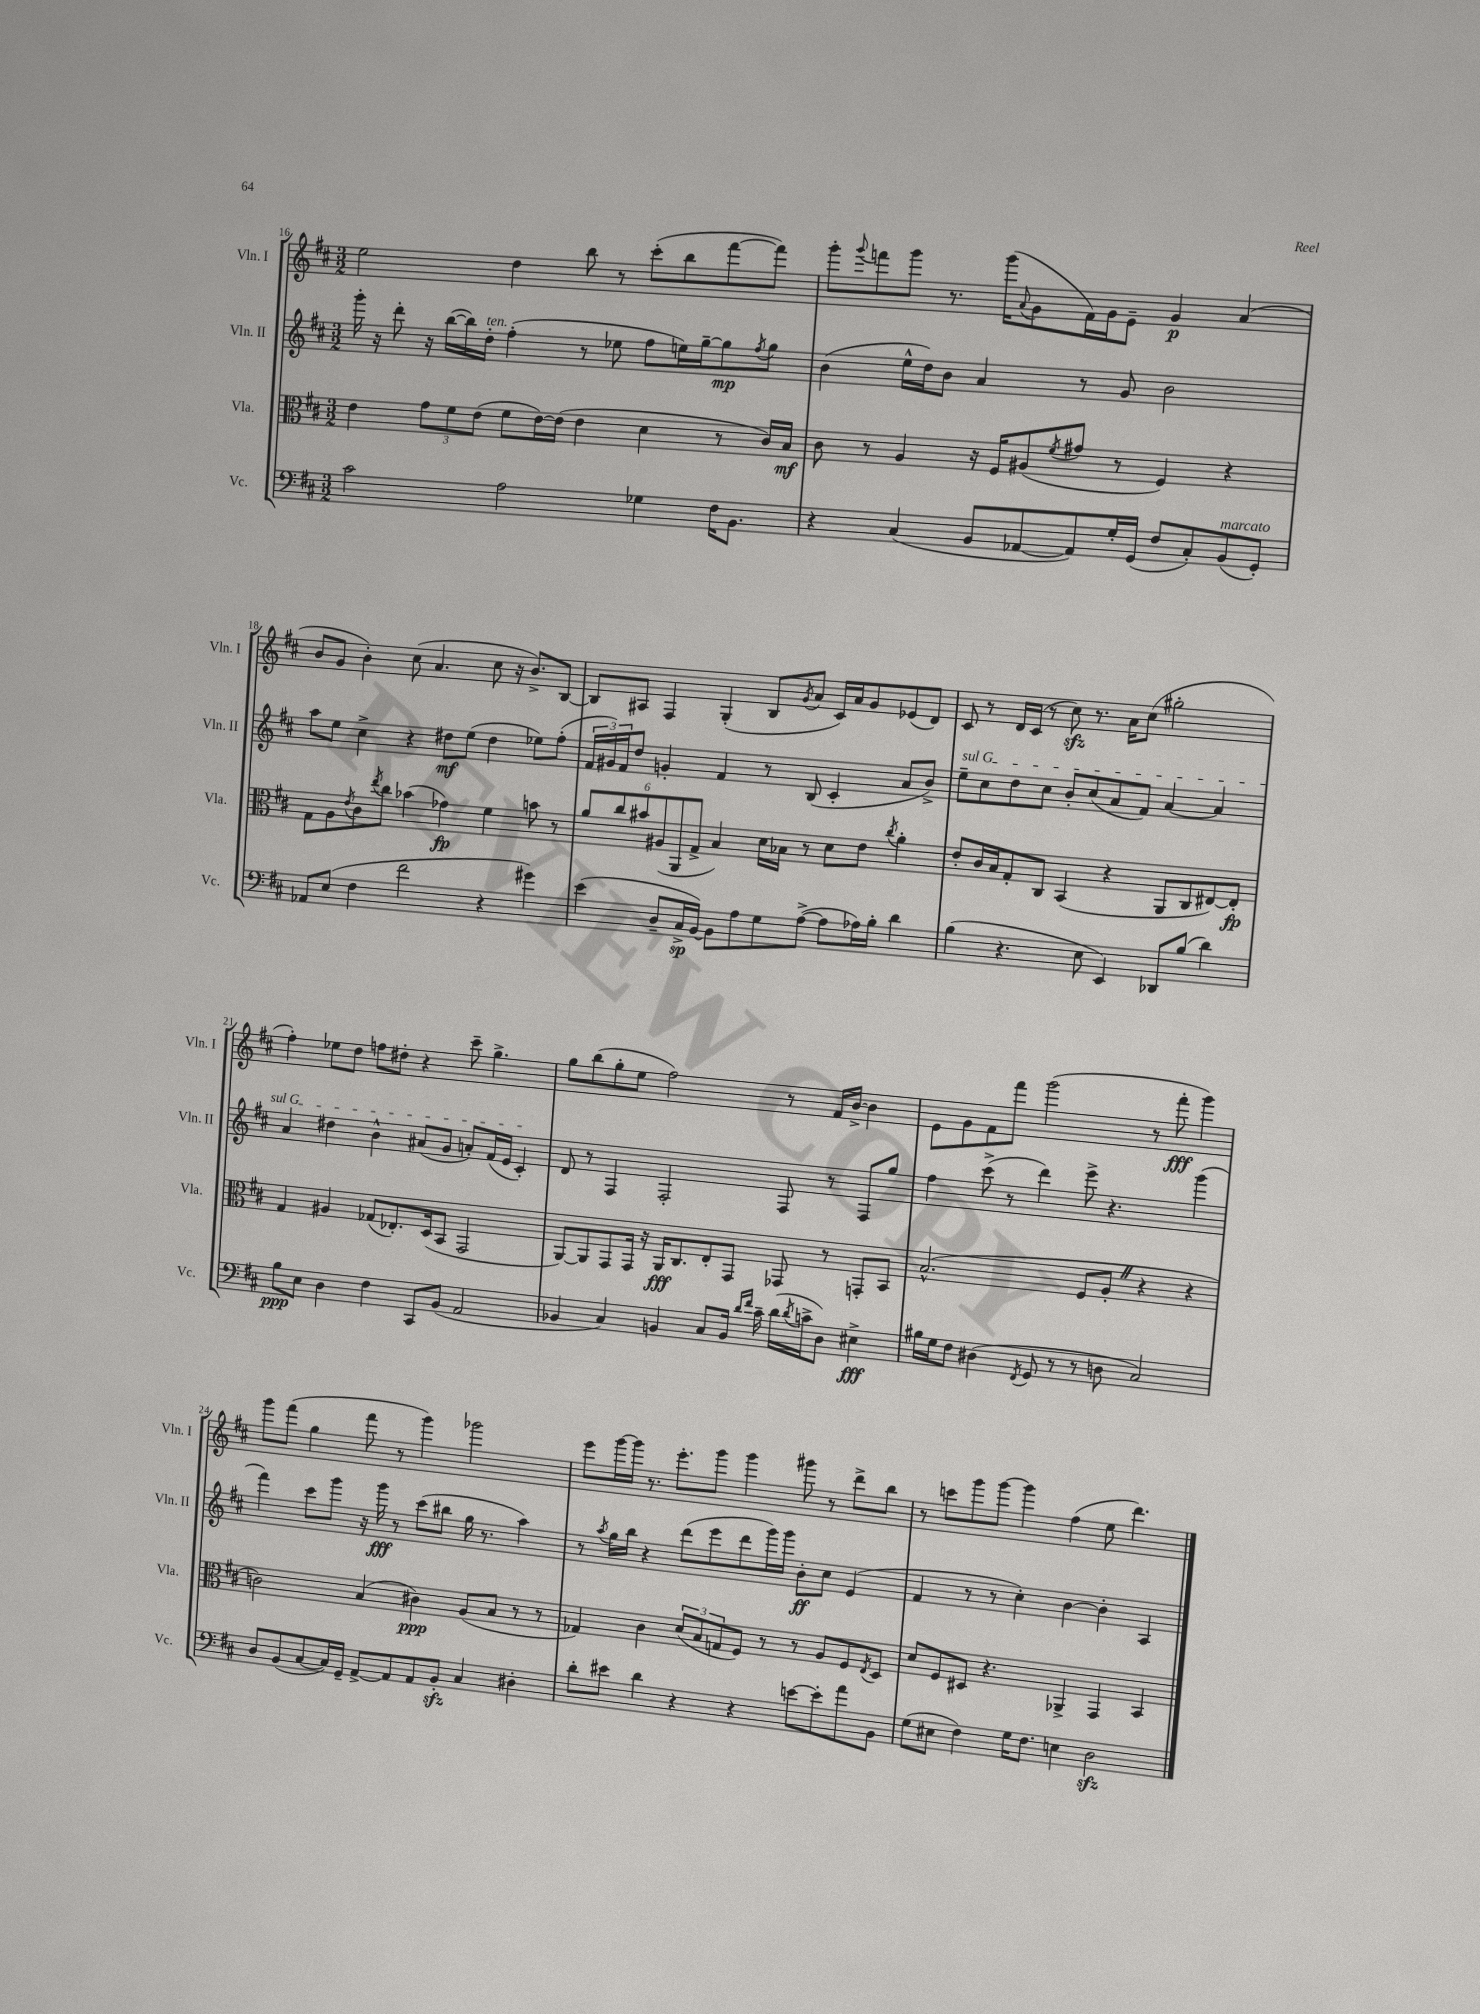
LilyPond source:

<<
\new StaffGroup <<
\new Staff = "s0" \with { instrumentName = "Vln. I" shortInstrumentName = "Vln. I" } {
    \clef treble \key d \major \numericTimeSignature \time 3/2
    e''2 d''4 b''8 r8 cis'''8-.( b''8 fis'''8~ fis'''8) |
    g'''8-. \appoggiatura { g'''8 } f'''8 g'''8 r8. g'''16( \appoggiatura { a'8 } g'8 fis'16) g'16 e'8-- g'4\p a'4( |
    b'8 g'8 b'4-.) cis''8( a'4. cis''8 r16 b'8.->) b8~ |
    b8 ais8 fis4 g4-.( b8 \acciaccatura { g'8 } a'8 cis'16) a'16 g'8 ees'8( d'8) |
    cis'8 r8 d'16 cis'16( r8 cis''8\sfz) r8. a'16 cis''8( gis''2-. |
    fis''4-.) ees''8 d''8 f''8 dis''8-. r4 cis'''8-- g''4.-> |
    g''8 b''8( g''8-. e''8 fis''2) r8 fis'16 b'16~-> b'4 |
    e'8 g'8 fis'8 fis'''8 g'''2( r8 fis'''8-.\fff g'''4) |
    g'''8 fis'''8( g''4 fis'''8 r8 g'''4) ges'''2 |
    e'''8 g'''16~ g'''16 r8. e'''8.-. g'''8 g'''4 gis'''8 r8 d'''8-> b''8 |
    r8 c'''8 g'''8 g'''8~ g'''4 fis''4( e''8 d'''4.) \bar "|." |
}
\new Staff = "s1" \with { instrumentName = "Vln. II" shortInstrumentName = "Vln. II" } {
    \clef treble \key d \major \numericTimeSignature \time 3/2
    g'''16-. r16 d'''8-. r16 b''16~( b''16) d''16-.^\markup { \italic "ten." } fis''4-.( r8 ees''8 fis''8 e''16) g''16~-- g''8\mp \acciaccatura { fis''8 } g''8 |
    b'4( e''16-^ d''16) b'8 a'4 r8 g'8 b'2 |
    a''8 e''8 cis''4-> r4 dis''8\mf e''8( dis''4 ees''8) fis''8-.( |
    \tuplet 3/2 { fis'16 gis'16) fis'16 } d''8 g'4-. fis'4 r8 b8( cis'4-. a'8 b'8->) |
    \once \override TextSpanner.bound-details.left.text = \markup { \italic "sul G" } e''8--\startTextSpan cis''8 d''8 cis''8 b'8-. cis''8( a'8 fis'8) a'4~ a'4 |
    a'4 dis''4 b'4-^ ais'8( g'8 a'8-.) fis'16( e'16 cis'4-.\stopTextSpan) |
    d'8 r8 fis4 fis2-. fis8 r8 fis8 g''8 |
    fis''4 cis'''8->( r8 d'''4) e'''8-> r4. g'''4( |
    fis'''4) cis'''8 g'''8 r16 g'''16\fff r8 cis'''8( bis''8 g''16 r8. a''4) |
    r8 \acciaccatura { a''8 } g''16 b''16 r4 d'''8( e'''8 d'''8 g'''16) g'''16 b'8-.\ff cis''8 e'4( |
    fis'4 r8 r8 cis''4-.) b'4~ b'4-. a4 \bar "|." |
}
\new Staff = "s2" \with { instrumentName = "Vla." shortInstrumentName = "Vla." } {
    \clef alto \key d \major \numericTimeSignature \time 3/2
    e'4 \tuplet 3/2 { g'8 fis'8 e'8( } fis'8 e'16~) e'16( e'4 d'4 r8 cis'16) b16\mf |
    cis'8 r8 a4 r16 fis16 ais8( \acciaccatura { fis'8 } gis'8 r8 fis4) r4 |
    g8 a8 \acciaccatura { e'8 } cis'8 \acciaccatura { e''8 } cis''8 bes'4( ges'4\fp) fis'4 b'8 r8 |
    \tuplet 6/4 { a'8 cis''8 bis'8 ais8( a,8 g8-> } b4) d'16 bes16 r8 d'8 e'8 \acciaccatura { cis''8 } a'4-. |
    e'8-. cis'16 b16 g8-. cis8 b,4( r4 a,8 cis8 eis8~) eis8-.\fp |
    g4 ais4 ges8( ees8.-.) d16( b,8 g,2 |
    a,8~) a,8 g,8 g,16 r16 a,16\fff cis8. e8-. g,8 ges,8 r8 g,8-. b,8 |
    b2.-^( fis8 a8-. \once \override BreathingSign.text = \markup { \musicglyph "scripts.caesura.straight" } \breathe r4 r4 |
    c'2) b4( cis'4\ppp) a8( b8 r8 r8 |
    ges4) cis'4 \tuplet 3/2 { d'8( b8 g8 } fis8) r8 r8 a8 fis8 \acciaccatura { e8 } d8 |
    d'8 fis8 dis8 r4. aes,4-> g,4 b,4 \bar "|." |
}
\new Staff = "s3" \with { instrumentName = "Vc." shortInstrumentName = "Vc." } {
    \clef bass \key d \major \numericTimeSignature \time 3/2
    cis'2 a2 ges4 fis16 b,8. |
    r4 cis4( b,8 aes,8~ aes,8) g16-. g,16( fis8 cis8-.) b,8^\markup { \italic "marcato" }( g,8-.) |
    aes,8 e8( fis4 fis'2 r4 gis'4) |
    e'4( d8-- cis16->\sp b,16~) b,8 a8 g8 a8~->( a8 aes16) b16-. d'4 |
    b4( r4. e8 e,4) des,8 b8( d'4) |
    b8\ppp e8 d4 fis4 cis,8 b,8( a,2 |
    bes,4 cis4) b,4 cis8 b,16 \grace { d'16 fis'16 } cis'16-- d'16( \acciaccatura { d'8 } c'16-> d8) eis4->\fff |
    bis16 g16 fis8 dis4( \acciaccatura { fis,8 } g,8 r8 r8 d8 cis2) |
    d8 b,8( cis8~ cis16) g,16-- a,8~-> a,8 a,8 b,8-.\sfz cis4 dis4-. |
    d'8-. eis'8 d'4 r4 r4 e'8~ e'8-. a'8 b,8 |
    g8( eis8 fis4) g16 fis8. e4 d2\sfz \bar "|." |
}
>>
>>
\layout { \context { \Score currentBarNumber = #16 } }
